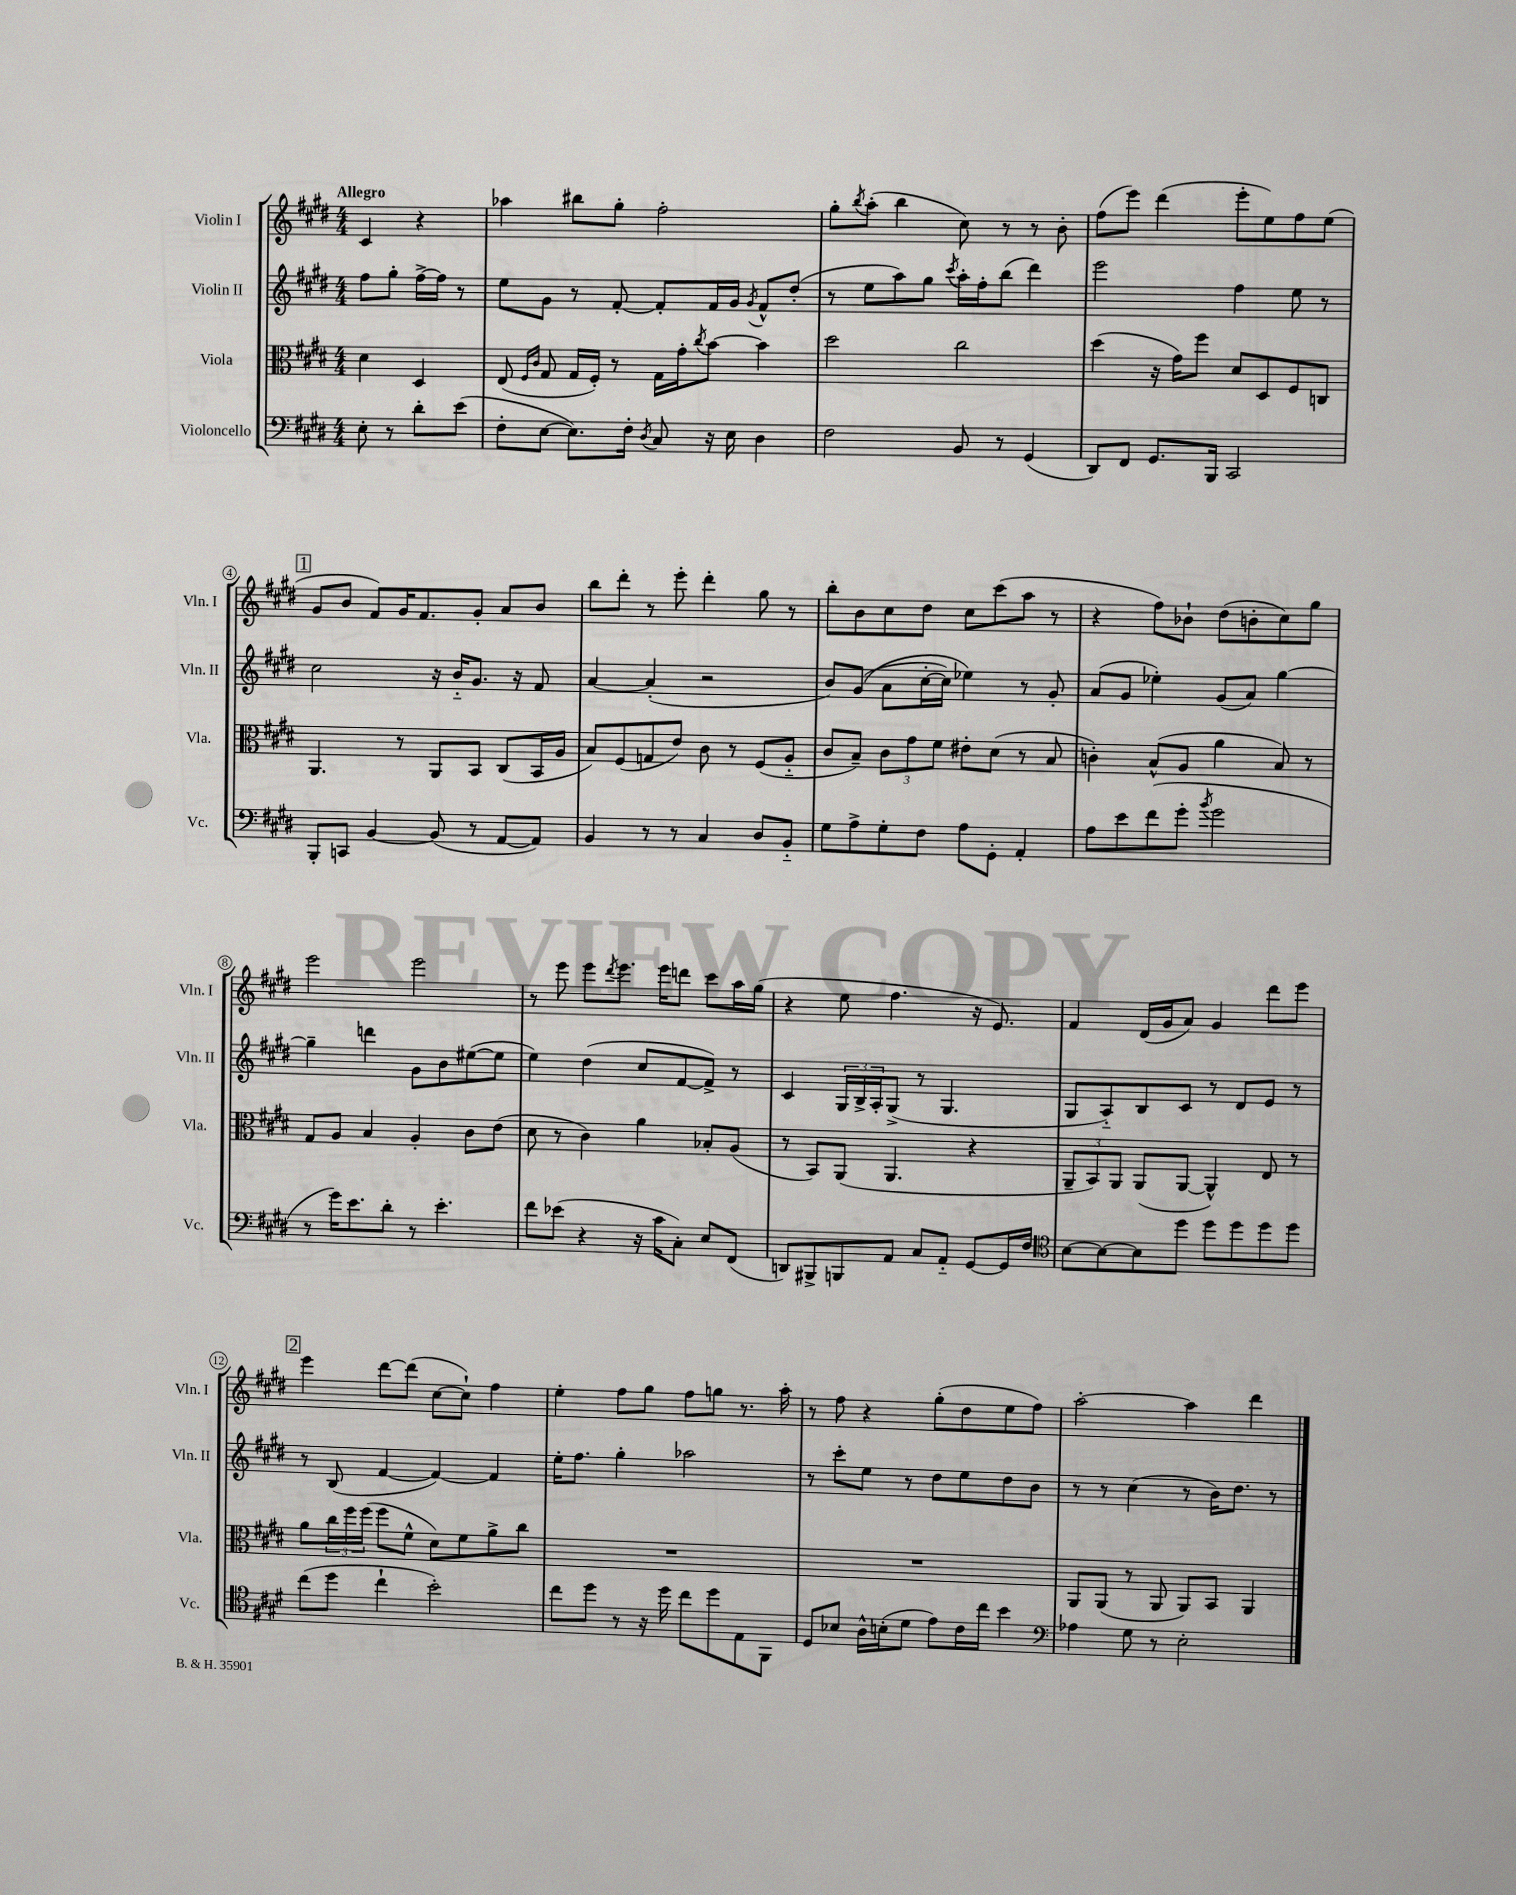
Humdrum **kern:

**kern	**kern	**kern	**kern
*staff4	*staff3	*staff2	*staff1
*clefF4	*clefC3	*clefG2	*clefG2
*k[f#c#g#d#]	*k[f#c#g#d#]	*k[f#c#g#d#]	*k[f#c#g#d#]
*M4/4	*M4/4	*M4/4	*M4/4
8E'	4d#	8ff#	4c#
8r	.	8gg#'	.
8d#'	4D#	[16ff#^	4r
.	.	16ff#]	.
(8e	.	8r	.
=	=	=	=
8F#'	(8E	8ee	4aa-
.	16qqF#	.	.
.	16qqc#	.	.
[8E	8G#	8g#	.
8.E])	16G#	8r	8bb#
.	16F#')	.	.
.	8r	[8f#'	8gg#'
16F#'	.	.	.
8qD#	.	.	.
8C#	16G#	8f#']	2ff#'
.	16g#'	.	.
.	8qcc#	.	.
16r	[8b	16f#	.
16E	.	16g#	.
.	.	8qg#	.
4D#	4b]	8f#^^	.
.	.	(8dd#'	.
=	=	=	=
2F#	2dd#	8r	8gg#'
.	.	.	8qbb
.	.	8ee	(8aa'
.	.	8aa)	4bb
.	.	8gg#	.
.	.	8qccc#	.
8BB	2cc#	16aa'	8cc#)
.	.	16ff#'	.
8r	.	(8bb	8r
(4GG#	.	4ddd#)	8r
.	.	.	8b'
=	=	=	=
8DD#)	(4dd#	2eee	(8ff#
8FF#	.	.	8eee)
8.GG#	16r	.	(4ddd#
.	16g#)	.	.
.	8ff#	.	.
16BBB	.	.	.
2CC#	8d#	4ff#	8eee'
.	8D#	.	8ee)
.	8F#	8ee	8ff#
.	8C	8r	(8ee
=	=	=	=
8BBB'	4.AA	2cc#	8g#
8CC	.	.	8b
[4BB	.	.	8f#)
.	8r	.	16g#
.	.	.	8.f#
(8BB]	8AA	16r	.
.	.	16b'~	.
8r	8BB	8.g#	8g#'
[8AA	(8C#	.	8a
.	.	16r	.
8AA])	16BB	8f#	8b
.	16A	.	.
=	=	=	=
4BB	8B)	[4a	8bb
.	(8F#	.	8ddd#'
8r	8G	(4a']	8r
8r	8e)	.	8eee'
4C#	8c#	2r	4ddd#'
.	8r	.	.
8D#	(8F#	.	8gg#
8BB'~	8A'~	.	8r
=	=	=	=
8G#	8c#	8b)	8bb'
8A^	8B~)	&((8g#	8b
8G#'	12c#	8a	8cc#
.	12g#	.	.
8F#	.	[16cc#'	8dd#
.	12f#	.	.
.	.	16cc#])	.
8A	8e#'	4ee-&)	8cc#
8GG#'	(8d#	.	(8ccc#
4AA'	8r	8r	8aa
.	8B	8g#'	8r
=	=	=	=
8A	4c')	(8a	4r
8e	.	8g#	.
(8f#	(8B^^	4ee-')	8ff#)
8g#'	8A	.	8b-`
8qb	.	.	.
2g#	4a	(8g#	(8dd#
.	.	8a)	8b'
.	8B)	[4gg#	8cc#)
.	8r	.	8gg#
=	=	=	=
8r	8G#	4gg#~]	2eee
16g#)	8A	.	.
8.e	.	.	.
.	4B	4ddd	.
8d#'	.	.	.
8r	4A'	8g#	2eee
4.e'	.	8b	.
.	8c#	([8ee#	.
.	(8e	8ee#]	.
=	=	=	=
8f#	8d#	4ee)	8r
(8e-	8r	.	8eee
4r	4c#)	(4dd#	8eee
.	.	.	8qddd#
.	.	.	8.eee
16r	4a	8cc#	.
16c#	.	.	16eee
8C#')	.	[8f#	8ddd
8E	8B-'	8f#^])	8ccc#
(8FF#	(8A	8r	16aa
.	.	.	(16gg#
=	=	=	=
8DD)	8r	4c#	4r
8BBB#^	8BB)	.	.
8BBB	(8AA	24G#	8ee
.	.	24B^	.
.	.	24A'	.
8AA	4.AA	(8G#^	4.ff#
8C#	.	8r	.
8AA'~	.	4.G#	.
[8GG#	4r	.	16r
.	.	.	8.e)
16GG#]	.	.	.
16F#	.	.	.
=	=	=	=
*clefC4	*	*	*
[8B	12AA~	8G#	4f#
.	12BB)	.	.
8B_	.	8A'~)	.
.	12AA	.	.
8B]	(8AA	8B	(16d#
.	.	.	16g#
8dd#	[8AA	8c#	8a)
8dd#	4AA^^])	8r	4g#
8dd#	.	8d#	.
8dd#	8E	8e	8ddd#
8dd#	8r	8r	8eee
=	=	=	=
(8cc#	8a	8r	4eee
8dd#	24cc#	(8B	.
.	24ff#	.	.
.	(24ff#	.	.
4cc#`	8ff#	[4f#	[8ddd#
.	8f#^^	.	(8ddd#]
2b')	8d#)	4f#_)	[8cc#
.	8f#	.	8cc#`])
.	8a^	4f#]	4ff#
.	8cc#	.	.
=	=	=	=
8cc#	1r	16ee'	4ee'
.	.	8.ff#	.
8dd#	.	.	.
8r	.	4gg#'	8ff#
16r	.	.	8gg#
16dd#	.	.	.
8cc#	.	2aa-	8ff#
8dd#	.	.	8gg
8E	.	.	8.r
8FF#	.	.	.
.	.	.	16aa'
=	=	=	=
8D#	1r	8r	8r
8B-	.	8ccc#'	8ff#
16A^^	.	8ee	4r
(16B'	.	.	.
8d#	.	8r	.
8e)	.	8dd#	(8gg#'
16c#	.	8ee	8dd#
16cc#	.	.	.
4b	.	8dd#	8ee
.	.	8b	8ff#)
=	=	=	=
*clefF4	*	*	*
4A-	8AA	8r	[2aa'
.	(8AA	8r	.
8G#	8r	(4cc#	.
8r	8AA	.	.
2E'	8AA)	8r	4aa]
.	8BB	16b)	.
.	.	8.dd#	.
.	4AA	.	4ddd#
.	.	8r	.
==	==	==	==
*-	*-	*-	*-
